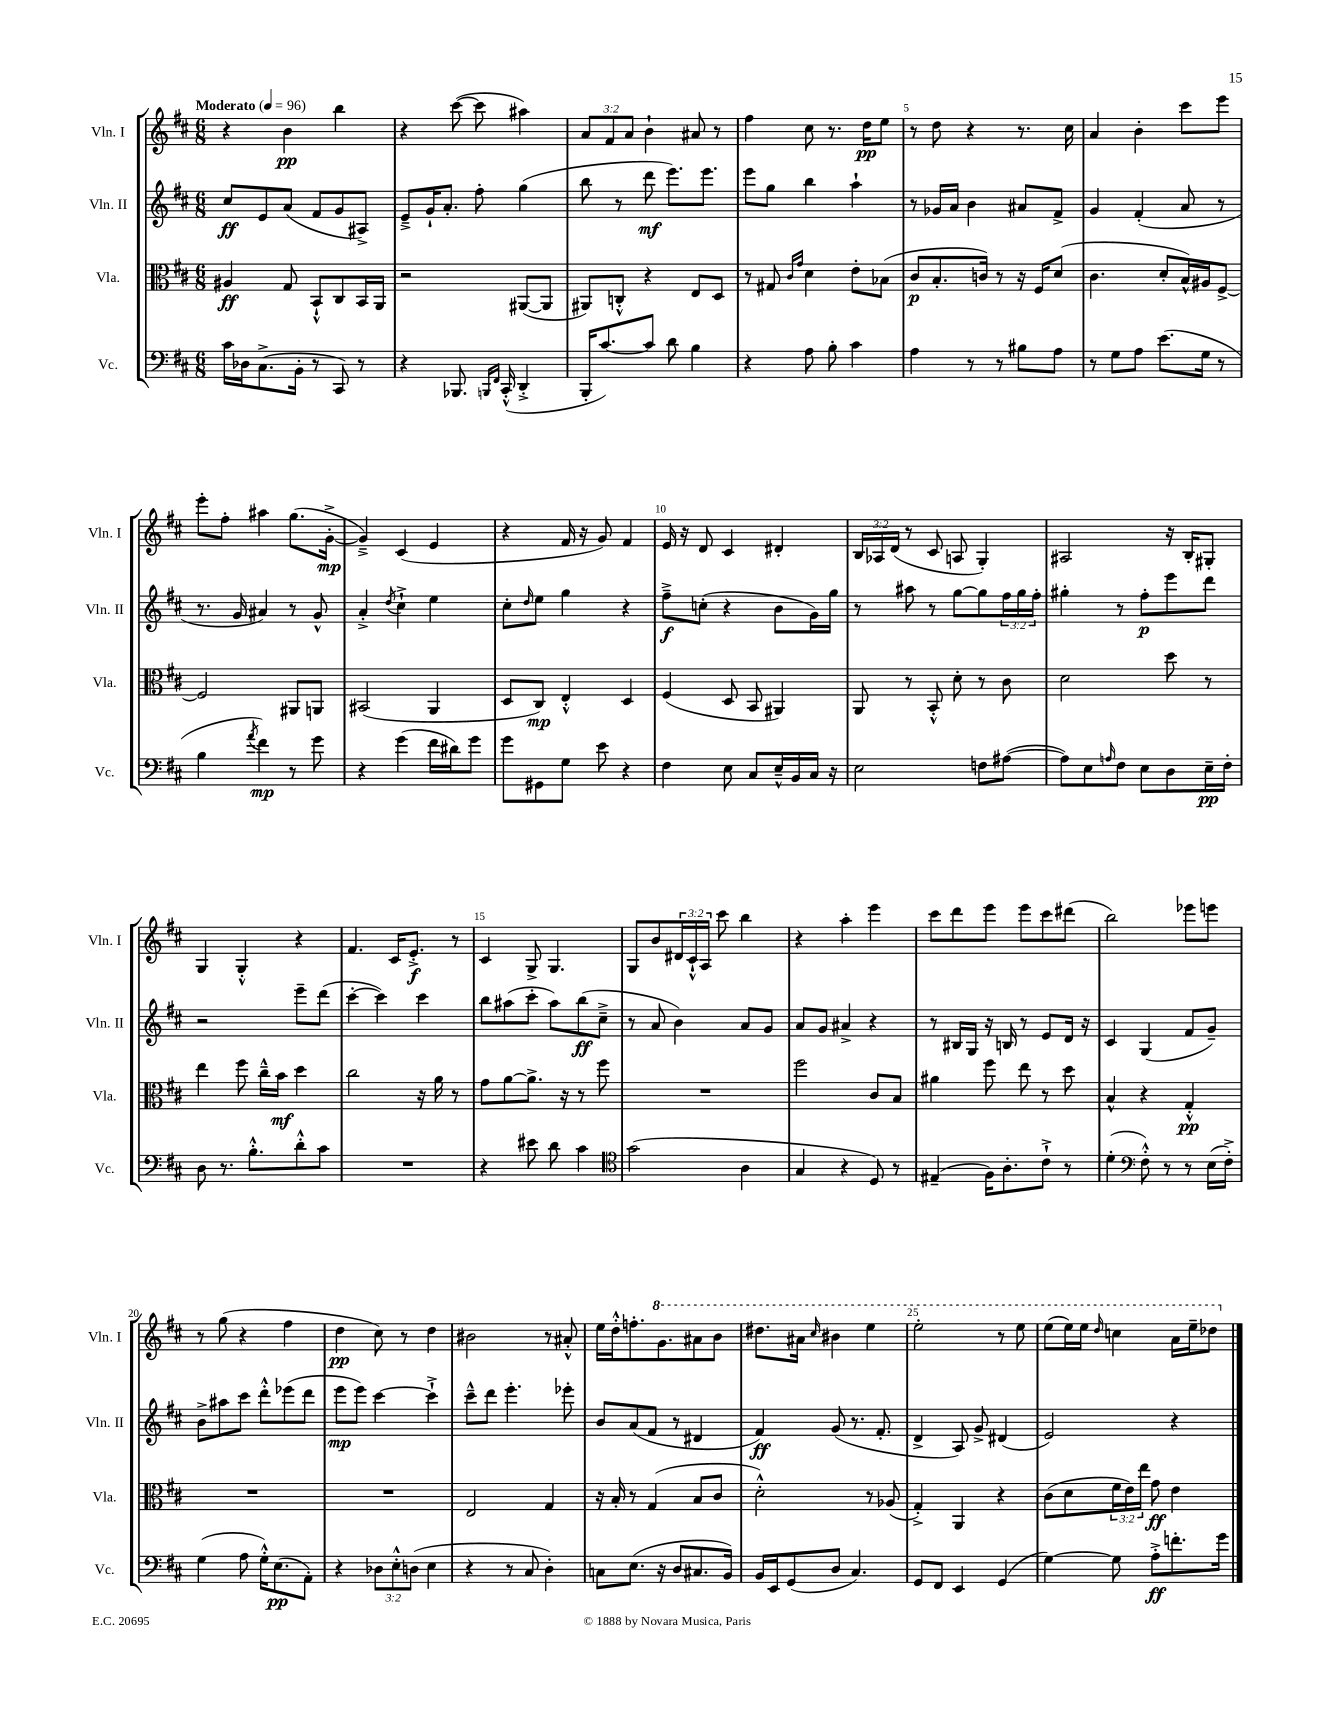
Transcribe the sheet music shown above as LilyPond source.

<<
\new StaffGroup <<
\new Staff = "s0" \with { instrumentName = "Vln. I" shortInstrumentName = "Vln. I" } {
    \clef treble \key d \major \numericTimeSignature \time 6/8 \override Staff.TupletNumber.text = #tuplet-number::calc-fraction-text \tempo "Moderato" 4 = 96
    r4 b'4\pp b''4 |
    r4 cis'''8~( cis'''8 ais''4) |
    \tuplet 3/2 { a'8 fis'8 a'8 } b'4-! ais'8 r8 |
    fis''4 cis''8 r8. d''16\pp e''8 |
    r8 d''8 r4 r8. cis''16 |
    a'4 b'4-. cis'''8 e'''8 |
    e'''8-. fis''8-. ais''4 g''8.( g'16~-.->\mp |
    g'4--->) cis'4( e'4 |
    r4 fis'16 r16 g'8) fis'4 |
    e'16 r16 d'8 cis'4 dis'4-. |
    \tuplet 3/2 { b16 aes16 d'16( } r8 cis'8 a8 g4-.) |
    ais2 r16 b16-. gis8-. |
    g4 g4-.-^ r4 |
    fis'4. cis'16 e'8.-.->\f r8 |
    cis'4 g8-> g4. |
    g8 b'8 \tuplet 3/2 { dis'16 cis'16-!-^ a16 } cis'''8 b''4 |
    r4 a''4-. e'''4 |
    cis'''8 d'''8 e'''8 e'''8 cis'''8 dis'''8( |
    b''2) ees'''8 e'''8 |
    r8 g''8( r4 fis''4 |
    d''4\pp cis''8) r8 d''4 |
    bis'2 r8 ais'8-.-^ |
    e''16 d''16-.-^ f''8.-. \ottava #1 g''8. ais''8 b''8 |
    dis'''8. ais''16 \grace { cis'''16 } bis''4 e'''4 |
    e'''2-. r8 e'''8 |
    e'''8( e'''16) e'''16 \grace { d'''16 } c'''4 a''16 e'''16-- des'''8 \ottava #0 \bar "|." |
}
\new Staff = "s1" \with { instrumentName = "Vln. II" shortInstrumentName = "Vln. II" } {
    \clef treble \key d \major \numericTimeSignature \time 6/8 \override Staff.TupletNumber.text = #tuplet-number::calc-fraction-text
    cis''8\ff e'8 a'8( fis'8 g'8 ais8->) |
    e'8---> g'16-! a'8.-. fis''8-. g''4( |
    b''8 r8 d'''8\mf e'''8.) e'''8. |
    e'''8 g''8 b''4 a''4-! |
    r8 ges'16 a'16 b'4 ais'8 fis'8-> |
    g'4 fis'4-.( a'8 r8 |
    r8. g'16 ais'4) r8 g'8-^ |
    a'4-.-> \acciaccatura { d''8 } cis''4-!-> e''4 |
    cis''8-. \grace { d''16 } e''8 g''4 r4 |
    fis''8--->\f c''8-.( r4 b'8 g'16) g''16 |
    r8 ais''8 r8 g''8~ g''8 \tuplet 3/2 { fis''16 g''16 fis''16-. } |
    gis''4-. r8 fis''8-.\p e'''8 d'''8 |
    r2 e'''8-- d'''8( |
    cis'''4~-. cis'''4) cis'''4 |
    b''8 ais''8( cis'''8-. ais''8) b''8\ff( cis''8---> |
    r8 a'8 b'4) a'8 g'8 |
    a'8 g'8 ais'4-> r4 |
    r8 bis16 g16 r16 b16 r8 e'8 d'16 r16 |
    cis'4 g4( fis'8 g'8--) |
    b'8-> ais''8 cis'''8 d'''8-.-^ ees'''8( d'''8 |
    e'''8\mp e'''8) cis'''4~ cis'''4-!-> |
    cis'''8---^ d'''8 e'''4.-. ees'''8-. |
    b'8 a'8( fis'8 r8 dis'4 |
    fis'4\ff) g'8( r8. fis'8.-. |
    d'4-> a8) g'8-> dis'4( |
    e'2) r4 \bar "|." |
}
\new Staff = "s2" \with { instrumentName = "Vla." shortInstrumentName = "Vla." } {
    \clef alto \key d \major \numericTimeSignature \time 6/8 \override Staff.TupletNumber.text = #tuplet-number::calc-fraction-text
    ais4\ff g8 b,8-!-^ cis8 b,16 a,16 |
    r2 ais,8~( ais,8 |
    ais,8) c8-.-^ r4 e8 d8 |
    r8 gis8 \grace { cis'16 g'16 } d'4 e'8-. bes8( |
    cis'8\p b8.-. c'16) r8 r16 fis16 d'8( |
    cis'4. d'8-. b16-^) ais16 fis8~-> |
    fis2 ais,8 a,8 |
    bis,2( a,4 |
    d8 cis8\mp) e4-.-^ d4 |
    fis4( d8 b,8 ais,4) |
    a,8 r8 b,8-.-^ d'8-. r8 cis'8 |
    d'2 d''8 r8 |
    e''4 fis''8 cis''16---^ b'16\mf d''4 |
    cis''2 r16 a'16 r8 |
    g'8 a'8~ a'8.-> r16 r8 fis''8 |
    R2. |
    fis''2 cis'8 b8 |
    ais'4 fis''8 e''8 r8 d''8 |
    b4-^ r4 g4-.-^\pp |
    R2. |
    R2. |
    e2 g4 |
    r16 b16-. r8 g4( b8 cis'8 |
    d'2-.-^) r8 aes8( |
    g4-.->) a,4 r4 |
    cis'8( d'8 \tuplet 3/2 { fis'16 e'16) e''16 } g'8\ff e'4 \bar "|." |
}
\new Staff = "s3" \with { instrumentName = "Vc." shortInstrumentName = "Vc." } {
    \clef bass \key d \major \numericTimeSignature \time 6/8 \override Staff.TupletNumber.text = #tuplet-number::calc-fraction-text
    cis'16 des16 cis8.->( b,16-. r8 cis,8) r8 |
    r4 bes,,8. \grace { b,,16 fis,16 } cis,16-.-^( d,4-.-> |
    b,,16-. cis'8.~) cis'8 d'8 b4 |
    r4 a8 b8-. cis'4 |
    a4 r8 r8 bis8 a8 |
    r8 g8 a8 e'8.( g16 r8 |
    b4 \acciaccatura { a'8 } fis'4\mp) r8 g'8 |
    r4 g'4( fis'16 dis'16) g'8 |
    g'8 gis,8 g8 e'8 r4 |
    fis4 e8 cis8 e16---^ b,16 cis16 r16 |
    e2 f8 ais8~( |
    ais8) e8 \grace { a16 } fis8 e8 d8 e16--\pp fis16-. |
    d8 r8. b8.-.-^ d'8-.-^ cis'8 |
    R2. |
    r4 eis'8 d'8 cis'4 |
    \clef tenor g'2( a4 |
    g4 r4 d8) r8 |
    eis4--( fis16) a8.-. cis'8-!-> r8 |
    d'4-.( \clef bass fis8-.-^) r8 r8 e16( fis16-.->) |
    g4( a8 g16-.-^) e8.\pp( a,8-.) |
    r4 \tuplet 3/2 { des8 e8-.-^ d8( } e4 |
    r4 r8 cis8 d4-.) |
    c8 e8.( r16 d8 cis8. b,16) |
    b,16 e,16 g,8( d8 cis4.) |
    g,8 fis,8 e,4 g,4( |
    g4~) g8 a8-.->\ff f'8.-. g'16 \bar "|." |
}
>>
>>
\layout { \context { \Score \override BarNumber.break-visibility = ##(#f #t #t) barNumberVisibility = #(every-nth-bar-number-visible 5) } }
